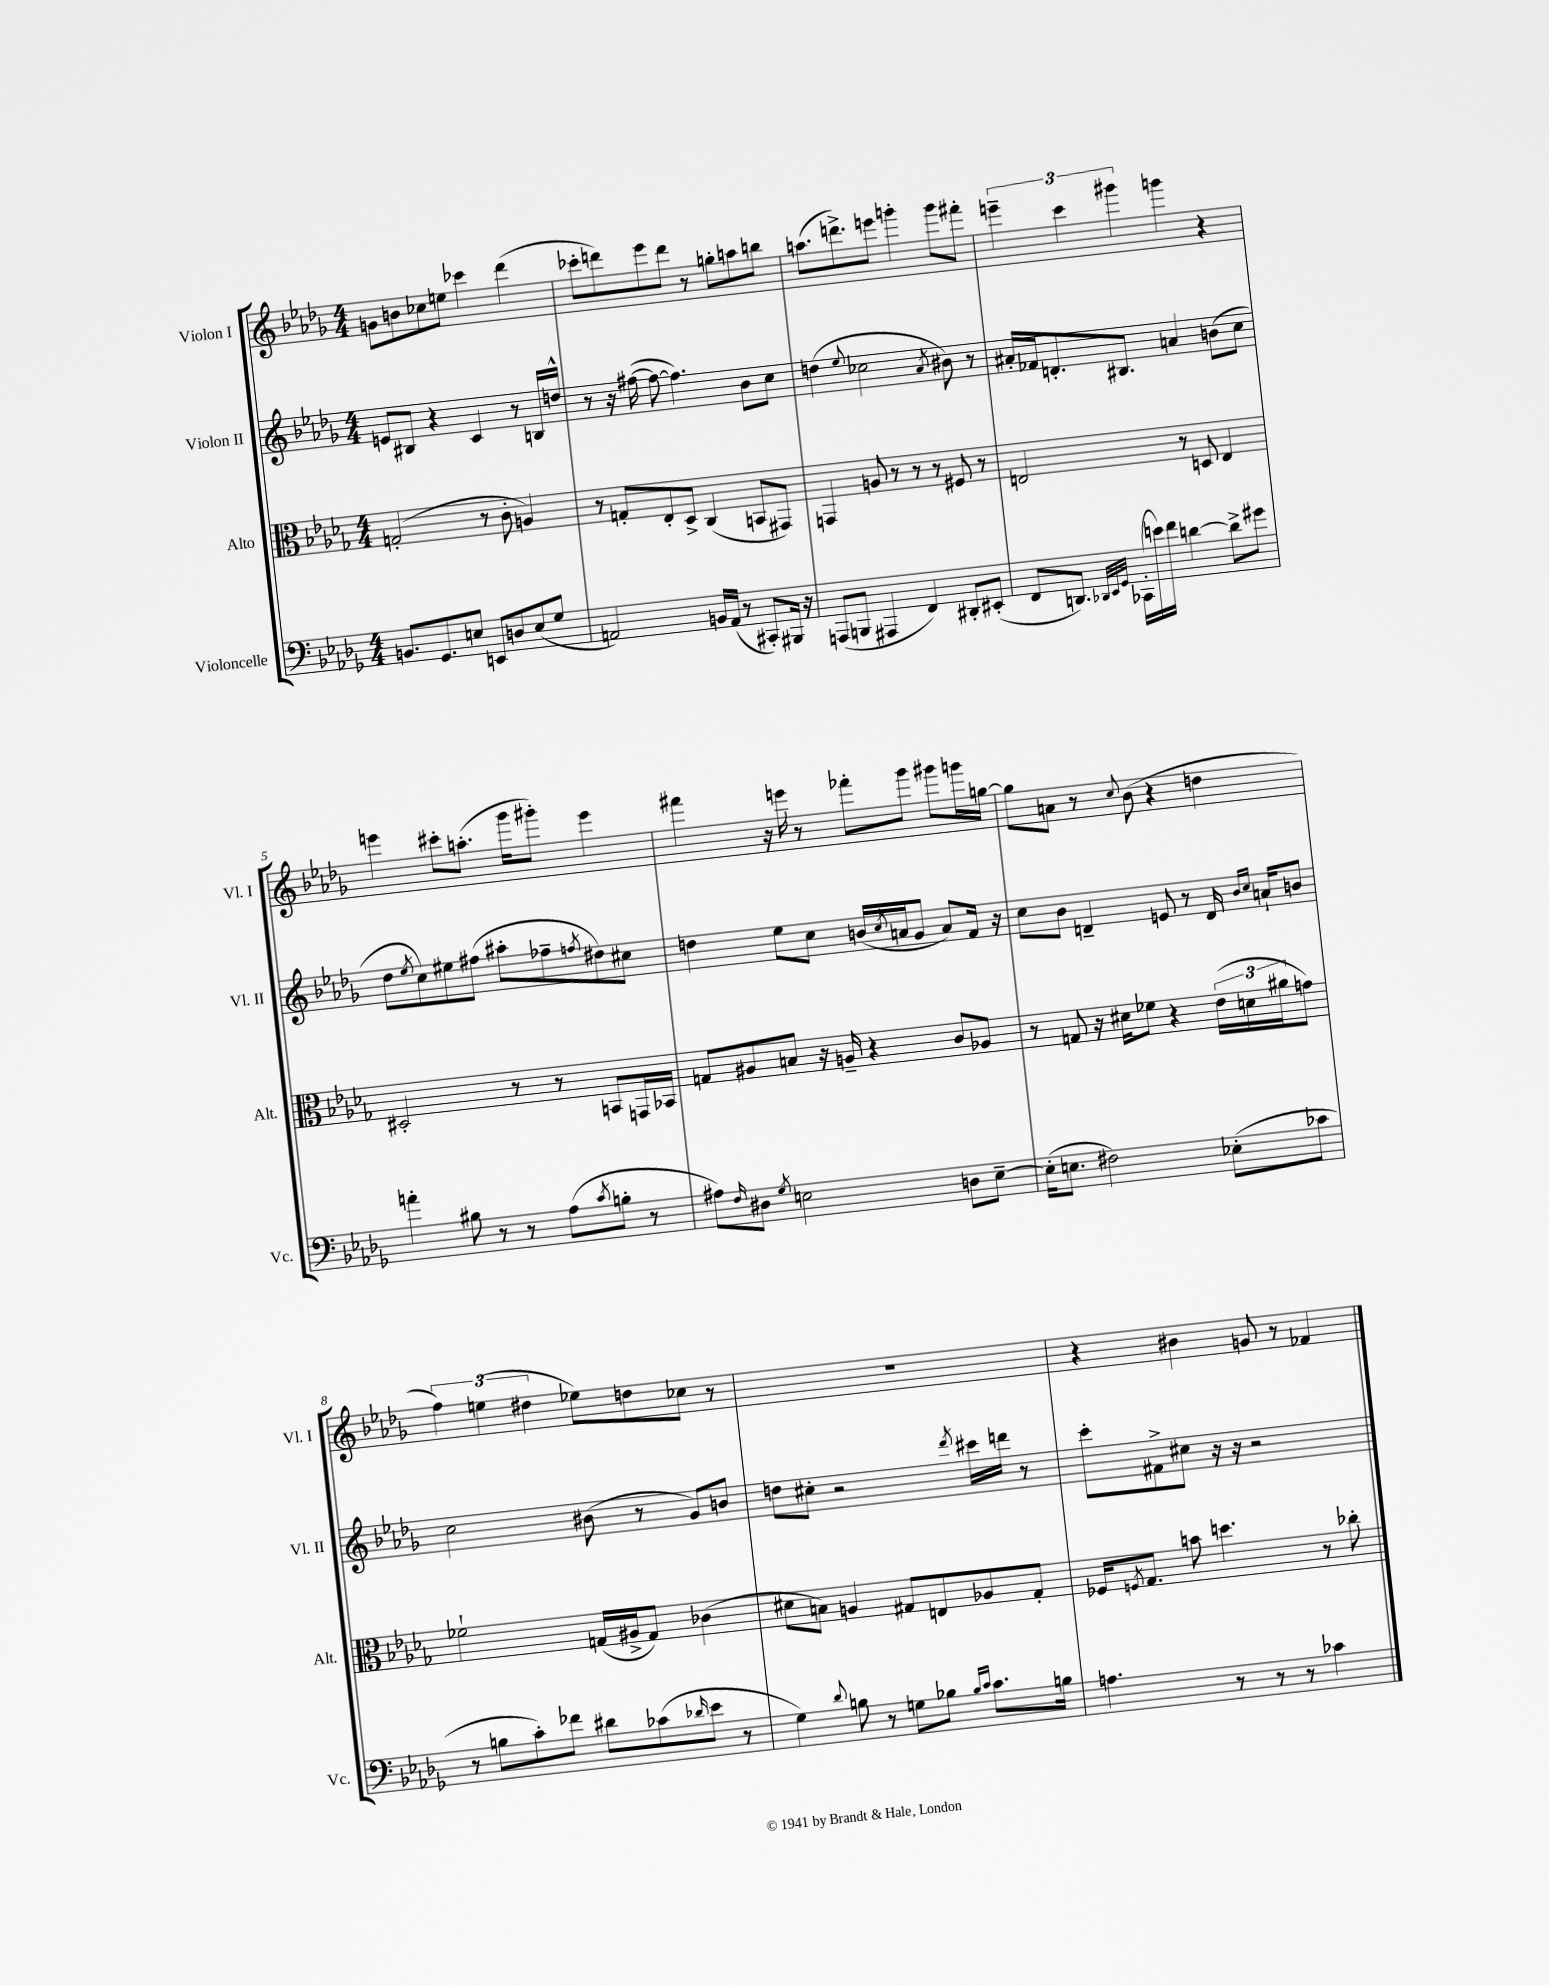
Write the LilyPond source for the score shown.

<<
\new StaffGroup <<
\new Staff = "s0" \with { instrumentName = "Violon I" shortInstrumentName = "Vl. I" } {
    \clef treble \key des \major \numericTimeSignature \time 4/4
    g'8 b'8 ces''8 e''8 ces'''4 des'''4( |
    ces'''8-. d'''8) ees'''8 d'''8 r8 g''8-. a''8 b''8 |
    a''8.( d'''8.->) e'''8 g'''4-. g'''8 fis'''8-. |
    \tuplet 3/2 { e'''4-- c'''4 gis'''4 } g'''4 r4 |
    e'''4 cis'''8-. a''8.-.( ges'''16 gis'''8-.) e'''4 |
    fis'''4 r16 e'''16 r8 fes'''8-. ges'''8 gis'''8 g'''16 g''16~ |
    g''8 a'8 r8 \appoggiatura { c''8 } bes'8( r4 d''4 |
    \tuplet 3/2 { f''4) e''4( dis''4 } ees''8) d''8 ces''8 r8 |
    R1 |
    r4 bis'4 g'8 r8 fes'4 \bar "|." |
}
\new Staff = "s1" \with { instrumentName = "Violon II" shortInstrumentName = "Vl. II" } {
    \clef treble \key des \major \numericTimeSignature \time 4/4
    e'8 bis8 r4 c'4 r8 b16 d''16-^ |
    r8 r16 fis''16~( fis''8~ fis''4.) bes'8 c''8 |
    d''4( \appoggiatura { ees''8 } ces''2 \acciaccatura { aes'8 } bis'8) r8 |
    ais'16-. fes'16 d'8.-. bis8. a'4 b'8( c''8 |
    des''8 \acciaccatura { ees''8 } c''8) eis''8 fis''8( ais''8-. fes''8-- \acciaccatura { f''8 } dis''8) cis''8 |
    d''4 ees''8 c''8 b'16( \acciaccatura { c''8 } a'16 ges'8 a'8) f'16 r16 |
    c''8 bes'8 d'4-- e'8 r8 d'16 \grace { bes'16 c''16 } a'16-! b'8 |
    c''2 bis'8( r8 ges'8) b'8 |
    d''8 cis''8-. r2 \acciaccatura { des'''8 } cis'''16 d'''16 r8 |
    c'''8-. fis'8-> cis''8 r16 r16 r2 \bar "|." |
}
\new Staff = "s2" \with { instrumentName = "Alto" shortInstrumentName = "Alt." } {
    \clef alto \key des \major \numericTimeSignature \time 4/4
    g2-.( r8 c'8-. a4) |
    r8 g8-. ees8-. des8-> c4( b,8 gis,8) |
    g,4 a8 r8 r8 r8 fis8 r8 |
    e2 r8 d8 e4 |
    dis2-. r8 r8 b,8 g,16 bes,16 |
    g8 ais8 b8 r16 a16-- r4 c'8 aes8 |
    r8 g8 r16 dis'16 fes'8 r4 \tuplet 3/2 { ees'16( d'16 ais'16 } g'8) |
    fes'2-! g16( ais16-> g8) ces'4( |
    dis'8 b8) a4 gis8 e8 aes8 gis8-. |
    fes16 \acciaccatura { f8 } ges8. b'8 d''4. r8 ces''8-. \bar "|." |
}
\new Staff = "s3" \with { instrumentName = "Violoncelle" shortInstrumentName = "Vc." } {
    \clef bass \key des \major \numericTimeSignature \time 4/4
    b,8. ges,8. e8 e,8 d8 e8( ges8 |
    a,2) b,16 a,16( r8 cis,8-.) bis,,16 r16 |
    a,,8( b,,8 ais,,4 f,4) dis,8-. eis,8-.( |
    f,8 d,8.) \grace { des,32 ees,32 ges,32 } ces,16-.( e'16) f'16 d'4~ d'8-> gis'8 |
    a'4-. bis8 r8 r8 aes8( \acciaccatura { c'8 } b8-. r8 |
    ais8) \grace { f16 } dis8 \acciaccatura { ges8 } e2 d8 e8~-- |
    e16-.( e8. fis2) ees8-.( ces'8 |
    r8 b8 c'8-.) fes'8 dis'8 ces'8( \grace { des'16 } ees'8 r8 |
    ges4) \appoggiatura { des'8 } b8 r8 g8 bes8 \grace { bes16 c'16 } c'8. b16 |
    a4. r8 r8 r8 ces'4 \bar "|." |
}
>>
>>
